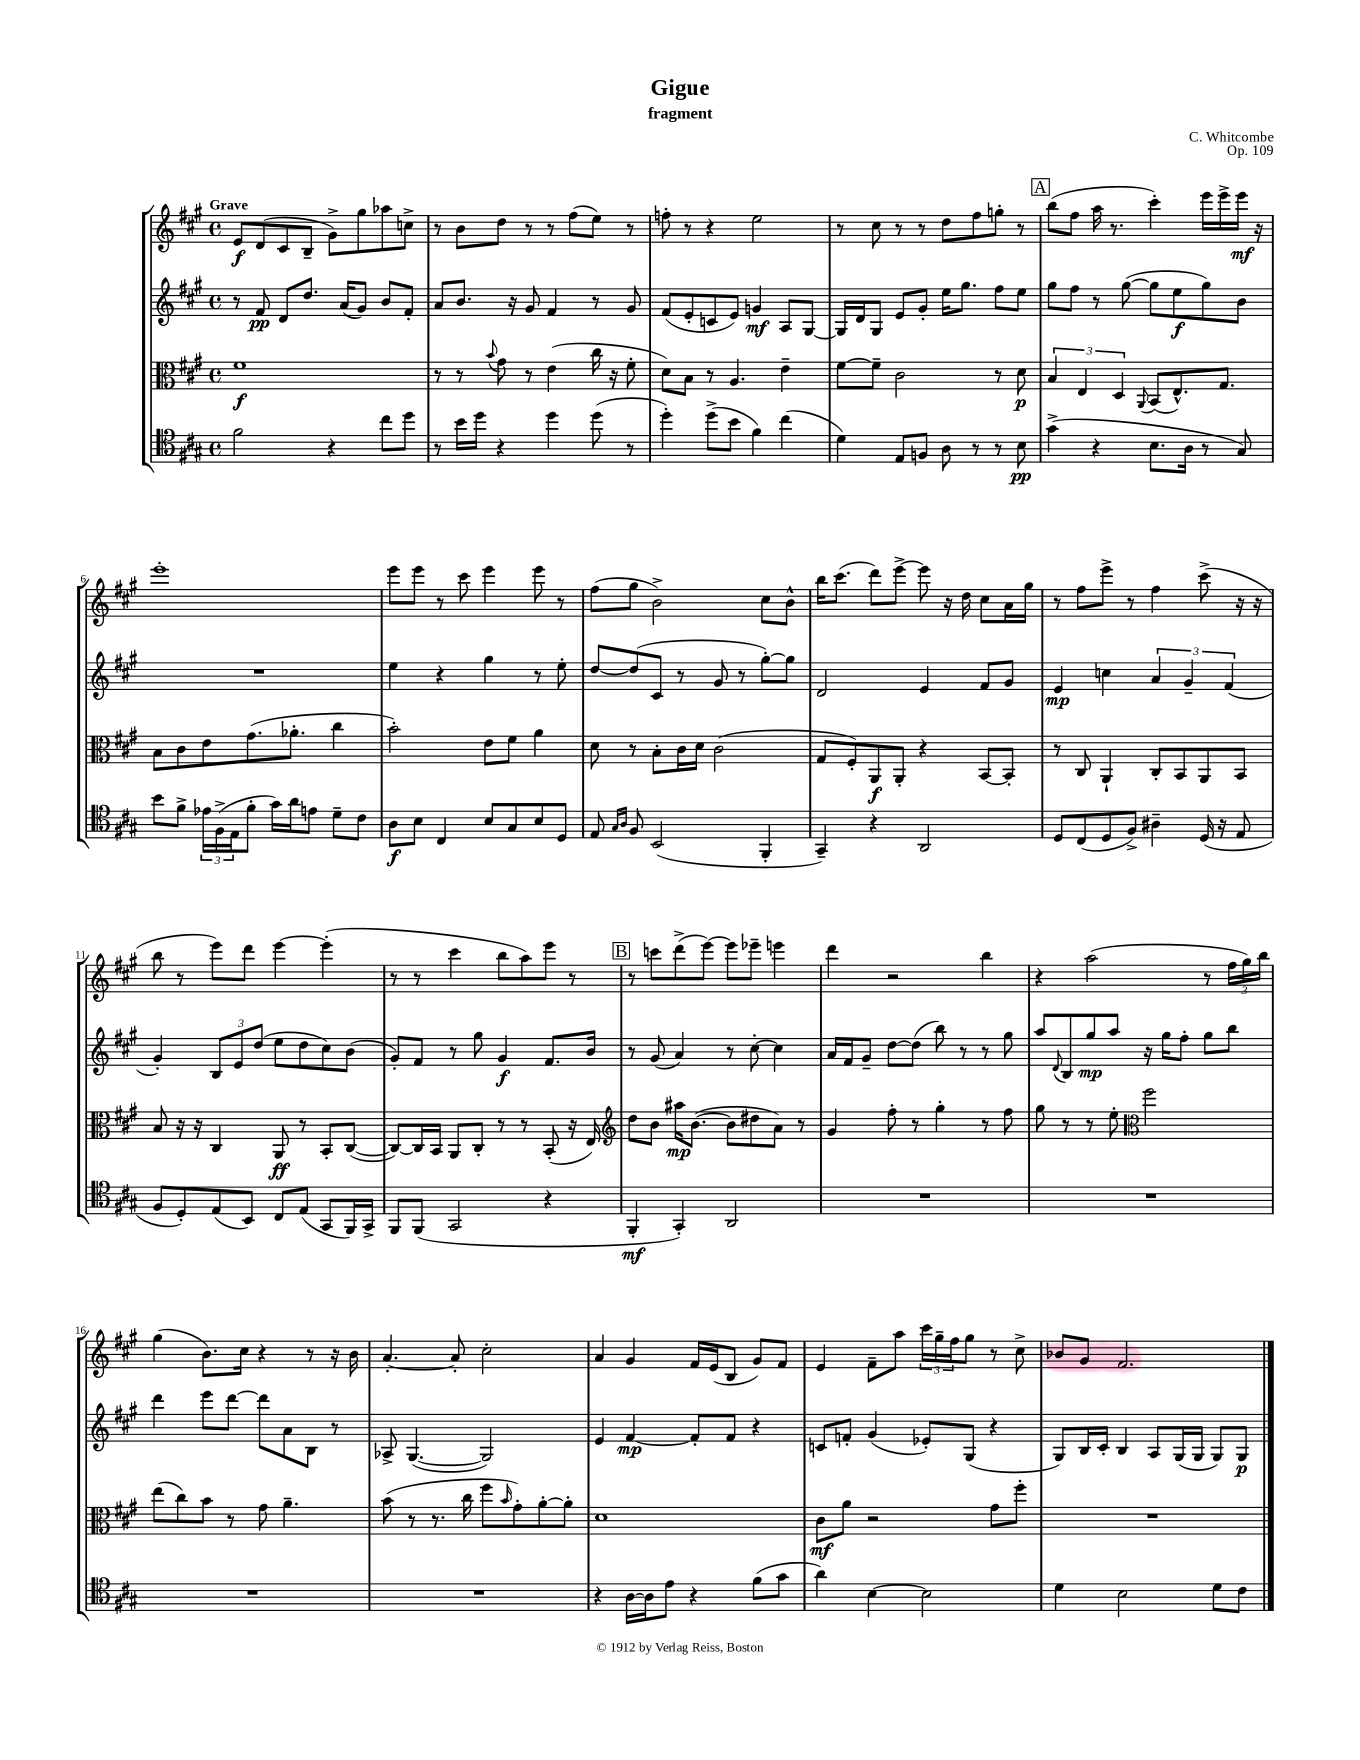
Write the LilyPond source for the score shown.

\header { title = "Gigue" composer = "C. Whitcombe" subtitle = "fragment" opus = "Op. 109" }
<<
\new StaffGroup <<
\new Staff = "s0" {
    \clef treble \key a \major \defaultTimeSignature \time 4/4 \tempo "Grave"
    e'8\f d'8( cis'8 b8-- gis'8->) gis''8 aes''8 c''8-> |
    r8 b'8 d''8 r8 r8 fis''8( e''8) r8 |
    f''8-. r8 r4 e''2 |
    r8 cis''8 r8 r8 d''8 fis''8 g''8-. r8 |
    \mark \markup { \box "A" } b''8( fis''8 a''16 r8. cis'''4-.) e'''16 e'''16-> e'''16\mf r16 |
    e'''1-. |
    e'''8 e'''8 r8 cis'''8 e'''4 e'''8 r8 |
    fis''8( gis''8 b'2->) cis''8 b'8-^ |
    b''16 cis'''8.( d'''8) e'''8~-> e'''8 r16 d''16 cis''8 a'16 gis''16 |
    r8 fis''8 e'''8-> r8 fis''4 cis'''8->( r16 r16 |
    b''8 r8 e'''8) d'''8 e'''4~ e'''4-.( |
    r8 r8 cis'''4 b''8 a''8) e'''8 r8 |
    \mark \markup { \box "B" } r8 c'''8 d'''8->( e'''8~) e'''8 ees'''8-- e'''4 |
    d'''4 r2 b''4 |
    r4 a''2( r8 \tuplet 3/2 { fis''16 gis''16) b''16 } |
    gis''4( b'8.) cis''16 r4 r8 r16 b'16 |
    a'4.~-. a'8-. cis''2-. |
    a'4 gis'4 fis'16 e'16( b8 gis'8) fis'8 |
    e'4 fis'8-- a''8 \tuplet 3/2 { cis'''16 gis''16-- fis''16 } gis''8 r8 cis''8-> |
    bes'8 gis'8 fis'2. \bar "|." |
}
\new Staff = "s1" {
    \clef treble \key a \major \defaultTimeSignature \time 4/4
    r8 fis'8\pp d'8 d''8. a'16( gis'8) b'8 fis'8-. |
    a'8 b'8. r16 gis'8 fis'4 r8 gis'8 |
    fis'8( e'8-. c'8 e'8) g'4\mf a8 gis8~ |
    gis16 d'16 gis8 e'8 gis'8-. e''16 gis''8. fis''8 e''8 |
    \mark \markup { \box "A" } gis''8 fis''8 r8 gis''8~( gis''8 e''8\f gis''8) b'8 |
    R1 |
    e''4 r4 gis''4 r8 e''8-. |
    d''8~ d''8( cis'8 r8 gis'8 r8 gis''8~-.) gis''8 |
    d'2 e'4 fis'8 gis'8 |
    e'4\mp c''4 \tuplet 3/2 { a'4 gis'4-- fis'4( } |
    gis'4-.) \tuplet 3/2 { b8 e'8 d''8( } e''8 d''8 cis''8) b'8( |
    gis'8-.) fis'8 r8 gis''8 gis'4\f fis'8. b'16 |
    \mark \markup { \box "B" } r8 gis'8( a'4) r8 cis''8~-. cis''4 |
    a'16 fis'16 gis'8-- d''8~ d''8( b''8) r8 r8 gis''8 |
    a''8 \appoggiatura { d'8 } b8 gis''8\mp a''8 r16 gis''16 fis''8-. gis''8 b''8 |
    d'''4 e'''8 d'''8~ d'''8 a'8 b8 r8 |
    aes8-> gis4.~( gis2) |
    e'4 fis'4~\mp fis'8-. fis'8 r4 |
    c'8 f'8-. gis'4( ees'8-.) gis8( r4 |
    gis8) b16 cis'16-. b4 a8 gis16( gis16 gis8) gis8\p \bar "|." |
}
\new Staff = "s2" {
    \clef alto \key a \major \defaultTimeSignature \time 4/4
    fis'1\f |
    r8 r8 \appoggiatura { b'8 } gis'8 r8 e'4( cis''16 r16 fis'8-. |
    d'8) b8 r8 a4. e'4-- |
    fis'8~ fis'8-- cis'2 r8 d'8\p |
    \mark \markup { \box "A" } \tuplet 3/2 { b4 e4 d4 } \appoggiatura { a,8 } b,8( e8.-^) gis8. |
    b8 cis'8 e'8 gis'8.( aes'8.-. cis''4 |
    b'2-.) e'8 fis'8 a'4 |
    d'8 r8 b8-. cis'16 d'16 cis'2( |
    gis8 fis8-.) a,8\f a,8-. r4 b,8~ b,8-. |
    r8 cis8 a,4-! cis8-. b,8 a,8 b,8 |
    b8 r16 r16 cis4 a,8\ff r8 b,8-. cis8~( |
    cis8~) cis16 b,16 a,8 cis8-. r8 r8 b,8-.( r16 e16) |
    \mark \markup { \box "B" } \clef treble d''8 b'8 ais''16\mp b'8.~( b'8 dis''8 a'8) r8 |
    gis'4 fis''8-. r8 gis''4-. r8 fis''8 |
    gis''8 r8 r8 e''8-. \clef alto fis''2 |
    e''8( cis''8) b'8 r8 gis'8 a'4.-- |
    b'8( r8 r8. cis''16 fis''8 \grace { b'16 } gis'8-.) a'8~-. a'8-. |
    d'1 |
    cis'8\mf a'8 r2 gis'8 fis''8-. |
    R1 \bar "|." |
}
\new Staff = "s3" {
    \clef tenor \key a \major \defaultTimeSignature \time 4/4
    fis'2 r4 cis''8 d''8 |
    r8 b'16 d''16 r4 d''4 d''8( r8 |
    d''4-.) d''8->( b'8 fis'4) cis''4( |
    d'4) e8 f8 a8 r8 r8 b8\pp |
    \mark \markup { \box "A" } gis'4->( r4 b8. a16 r8 gis8) |
    b'8 fis'8-> \tuplet 3/2 { ees'16 fis16->( e16 } fis'8-. gis'16) a'16 e'8 d'8-- cis'8 |
    a8\f b8 cis4 b8 gis8 b8 d8 |
    e8 \grace { gis16 a16 } fis8 b,2( fis,4-. |
    gis,4--) r4 a,2 |
    d8 cis8( d8 fis8->) ais4-- d16( r16 e8 |
    fis8 d8-.) e8( b,8) cis8 e8( gis,8 fis,16) gis,16-> |
    fis,8 fis,8( gis,2 r4 |
    \mark \markup { \box "B" } fis,4-.\mf gis,4-.) a,2 |
    R1 |
    R1 |
    R1 |
    R1 |
    r4 a16~ a16 e'8 r4 fis'8( gis'8 |
    a'4) b4~ b2 |
    d'4 b2 d'8 cis'8 \bar "|." |
}
>>
>>
